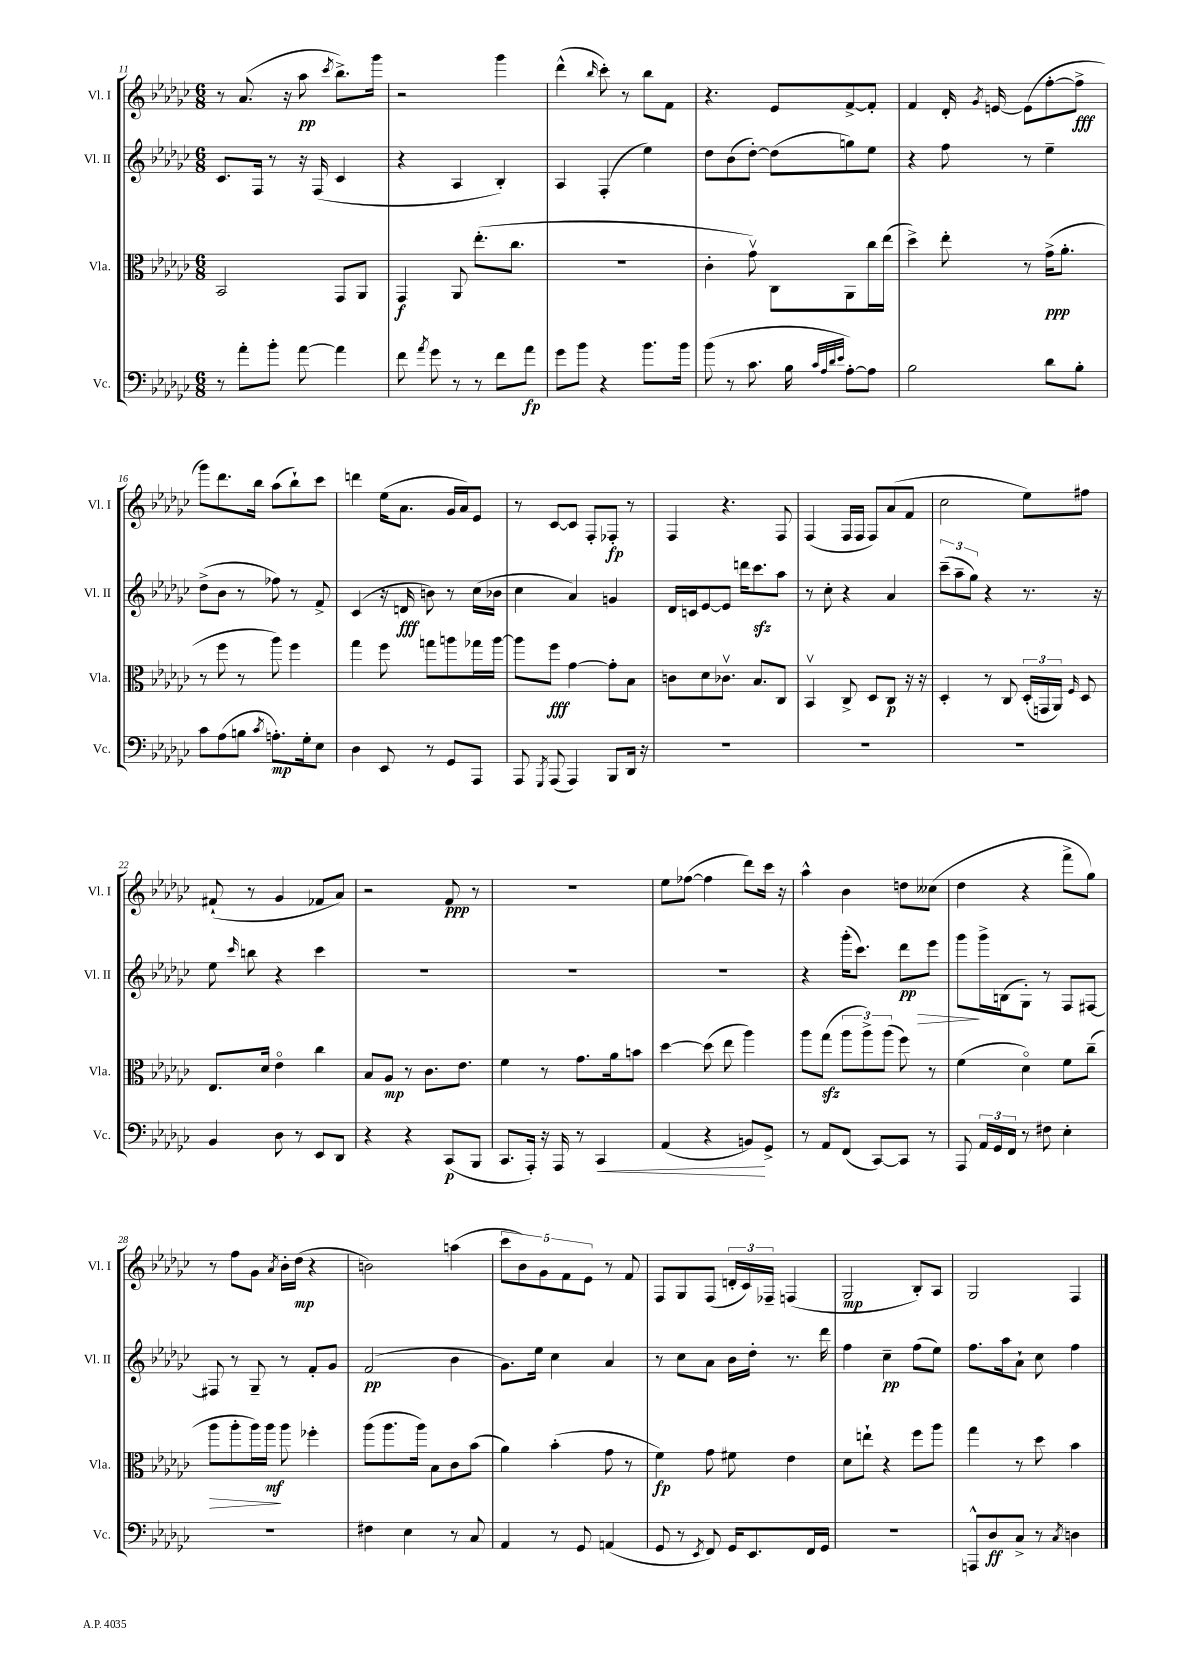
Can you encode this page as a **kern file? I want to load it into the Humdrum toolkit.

**kern	**dynam	**kern	**dynam	**kern	**dynam	**kern	**dynam
*part4	*part4	*part3	*part3	*part2	*part2	*part1	*part1
*staff4	*staff4	*staff3	*staff3	*staff2	*staff2	*staff1	*staff1
*I"Vc.	*	*I"Vla.	*	*I"Vl. II	*	*I"Vl. I	*
*I'Vc.	*	*I'Vla.	*	*I'Vl. II	*	*I'Vl. I	*
*clefF4	*	*clefC3	*	*clefG2	*	*clefG2	*
*k[b-e-a-d-g-c-]	*	*k[b-e-a-d-g-c-]	*	*k[b-e-a-d-g-c-]	*	*k[b-e-a-d-g-c-]	*
*M6/8	*	*M6/8	*	*M6/8	*	*M6/8	*
=11	=11	=11	=11	=11	=11	=11	=11
8r	.	2BB-/	.	8.c-/L	.	8r	.
8a-'\L	.	.	.	.	.	(8.a-/	.
.	.	.	.	16F/Jk	.	.	.
8b-'\J	.	.	.	8r	.	.	.
.	.	.	.	.	.	16r	.
[8a-\	.	.	.	16r	.	8aa-\	pp
.	.	.	.	(16F/	.	.	.
.	.	.	.	.	.	8qccc-/	.
4a-\]	.	8GG-/L	.	4c-/	.	8.bb-^\L)	.
.	.	8AA-/J	.	.	.	.	.
.	.	.	.	.	.	16ggg-\Jk	.
=12	=12	=12	=12	=12	=12	=12	=12
8f\	.	4GG-/	f	4r	.	2r	.
8qa-/	.	.	.	.	.	.	.
8g-\	.	.	.	.	.	.	.
8r	.	8AA-/	.	4A-/	.	.	.
8r	.	(8.ee-'\L	.	.	.	.	.
8f\L	.	.	.	4B-'/)	.	4ggg-\	.
.	.	8.cc-\J	.	.	.	.	.
8a-\J	fp	.	.	.	.	.	.
=13	=13	=13	=13	=13	=13	=13	=13
8g-\L	.	2.r	.	4A-/	.	(4ddd-^^\	.
8b-\J	.	.	.	.	.	.	.
.	.	.	.	.	.	16qqbb-/	.
4r	.	.	.	(4F'/	.	8ccc-'\)	.
.	.	.	.	.	.	8r	.
8.b-\L	.	.	.	4ee-\)	.	8bb-\L	.
.	.	.	.	.	.	8f\J	.
16b-\Jk	.	.	.	.	.	.	.
=14	=14	=14	=14	=14	=14	=14	=14
(8b-\	.	4c-'\	.	8dd-\L	.	4.r	.
8r	.	.	.	(8b-\	.	.	.
8.c-\	.	8g-v\)	.	[8dd-'\J)	.	.	.
.	.	8C-\L	.	(8dd-\L]	.	8e-/L	.
16B-\	.	.	.	.	.	.	.
32qqc-/LLL	.	.	.	.	.	.	.
32qqA-/	.	.	.	.	.	.	.
32qqd-/	.	.	.	.	.	.	.
32qqe-/JJJ	.	.	.	.	.	.	.
[8A-'\L)	.	8AA-\	.	8ggn\)	.	[8f^/	.
8A-\J]	.	16cc-\L	.	8ee-\J	.	8f'/J]	.
.	.	(16ee-\JJ	.	.	.	.	.
=15	=15	=15	=15	=15	=15	=15	=15
2B-\	.	4dd-^\)	.	4r	.	4f/	.
.	.	8ee-'\	.	8ff\	.	16d-'/	.
.	.	.	.	.	.	8qg-/	.
.	.	.	.	.	.	[16en/	.
.	.	8r	.	8r	.	(8e\L]	.
8d-\L	.	(16g-^\KL	ppp	4ee-~\	.	[8ff'\	.
.	.	8.a-'\J	.	.	.	.	.
8B-'\J	.	.	.	.	.	8ff^\J]	fff
!!LO:LB:g=z
=16	=16	=16	=16	=16	=16	=16	=16
8c-\L	.	8r	.	(8dd-^\L	.	8ggg-\L)	.
(8A-\	.	8ff\	.	8b-\J	.	8.ddd-\	.
8Bn\J	.	8r	.	8r	.	.	.
.	.	.	.	.	.	16bb-\Jk	.
8qc-/	.	.	.	.	.	.	.
8.An'\L)	mp	8aa-\)	.	8ff-X\)	.	(8aa-\L	.
.	.	4ff\	.	8r	.	8bb-`\)	.
16G-'\k	.	.	.	.	.	.	.
8E-\J	.	.	.	8f^/	.	8ccc-\J	.
=17	=17	=17	=17	=17	=17	=17	=17
4D-\	.	4gg-\	.	(4c-/	.	4dddn\	.
8EE-/	.	8ff\	.	16r	.	(16ee-\KL	.
.	.	.	.	16dn/	fff	8.a-\J	.
8r	.	8ggn\L	.	8bn\)	.	.	.
8GG-/L	.	8aan\	.	8r	.	16g-/LL	.
.	.	.	.	.	.	16a-/J)	.
8AAA-/J	.	16gg-X\L	.	(16cc-\LL	.	8e-/J	.
.	.	[16aa\JJ	.	16b-X\JJ	.	.	.
=18	=18	=18	=18	=18	=18	=18	=18
8AAA-/	.	8aa\L]	.	4cc-\	.	8r	.
8qGGG-/	.	.	.	.	.	.	.
(8AAA-/	.	8ff\J	fff	.	.	[8c-/L	.
4AAA-/)	.	[4g-\	.	4a-/)	.	8c-/J]	.
.	.	.	.	.	.	8F'/L	.
8BBB-/L	.	8g-'\L]	.	4gn/	.	8F-X'/J	fp
16DD-/Jk	.	8B-\J	.	.	.	8r	.
16r	.	.	.	.	.	.	.
=19	=19	=19	=19	=19	=19	=19	=19
2.r	.	8cn\L	.	16d-/LL	.	4F/	.
.	.	.	.	16cn/J	.	.	.
.	.	8d-\	.	[8e-/	.	.	.
.	.	8.c-Xv\J	.	8e-/J]	.	4.r	.
.	.	.	.	16dddn\KL	.	.	.
.	.	8.B-/L	.	8.ccc-zz\	.	.	.
.	.	8C-/J	.	8aa-\J	.	8F/	.
=20	=20	=20	=20	=20	=20	=20	=20
2.r	.	4BB-v/	.	8r	.	(4F/	.
.	.	.	.	8cc-'\	.	.	.
.	.	8C-^/	.	4r	.	16F/LL	.
.	.	.	.	.	.	16F/JJ	.
.	.	8D-/L	.	.	.	8F/L)	.
.	.	8C-/J	p	4a-/	.	(8a-/	.
.	.	16r	.	.	.	8f/J	.
.	.	16r	.	.	.	.	.
=21	=21	=21	=21	=21	=21	=21	=21
2.r	.	4D-'/	.	(12ccc-~\L	.	2cc-\	.
.	.	.	.	12aa-~\	.	.	.
.	.	.	.	12gg-\J)	.	.	.
.	.	8r	.	4r	.	.	.
.	.	8C-/	.	.	.	.	.
.	.	(24D-'/LL	.	8.r	.	8ee-\L)	.
.	.	24GGn/	.	.	.	.	.
.	.	24AA-/JJ)	.	.	.	.	.
.	.	16qqF/	.	.	.	.	.
.	.	8D-/	.	.	.	8ff#X\J	.
.	.	.	.	16r	.	.	.
!!LO:LB:g=z
=22	=22	=22	=22	=22	=22	=22	=22
4BB-/	.	8.E-/L	.	8ee-\	.	(8f#X`/	.
.	.	.	.	16qqccc-/	.	.	.
.	.	.	.	8bbn\	.	8r	.
.	.	16d-/Jk	.	.	.	.	.
8D-\	.	4e-\	.	4r	.	4g-/	.
8r	.	.	.	.	.	.	.
8EE-/L	.	4cc-\	.	4ccc-\	.	8f-X/L	.
8DD-/J	.	.	.	.	.	8a-/J)	.
=23	=23	=23	=23	=23	=23	=23	=23
4r	.	8B-/L	.	2.r	.	2r	.
.	.	8A-/J	mp	.	.	.	.
4r	.	8r	.	.	.	.	.
.	.	8.c-\L	.	.	.	.	.
(8CC-/L	p	.	.	.	.	8f/	ppp
.	.	8.e-\J	.	.	.	.	.
8BBB-/J	.	.	.	.	.	8r	.
=24	=24	=24	=24	=24	=24	=24	=24
8.CC-/L	.	4f\	.	2.r	.	2.r	.
16AAA-'/Jk)	.	.	.	.	.	.	.
16r	.	8r	.	.	.	.	.
16AAA-/	.	.	.	.	.	.	.
8r	.	8.g-\L	.	.	.	.	.
!	!LO:HP:b	!	!	!	!	!	!
4CC-/	<	.	.	.	.	.	.
.	.	16a-\k	.	.	.	.	.
.	.	8bn\J	.	.	.	.	.
=25	=25	=25	=25	=25	=25	=25	=25
(4AA-/	.	[4dd-\	.	2.r	.	8ee-\L	.
.	.	.	.	.	.	([8ff-X\J	.
4r	.	(8dd-\]	.	.	.	4ff-\]	.
.	.	8ee-\	.	.	.	.	.
8BBn/L)	.	4aa-\)	.	.	.	8ddd-\L)	.
8GG-^/J	[	.	.	.	.	16ccc-\Jk	.
.	.	.	.	.	.	16r	.
=26	=26	=26	=26	=26	=26	=26	=26
8r	.	8aa-\L	.	4r	.	4aa-^^\	.
8AA-/L	.	(8gg-zz\J	.	.	.	.	.
(8FF/J	.	12aa-\L	.	(16ggg-'\KL	.	4b-\	.
.	.	.	.	8.ccc-\J)	.	.	.
.	.	12aa-^\)	.	.	.	.	.
[8CC-/L)	.	.	.	.	.	.	.
.	.	(12aa-\J	.	.	.	.	.
!	!	!	!	!	!LO:HP:b	!	!
8CC-/J]	.	8ff\)	.	8ddd-\L	> pp	8ddn\L	.
8r	.	8r	.	8eee-\J	.	(8cc--X\J	.
=27	=27	=27	=27	=27	=27	=27	=27
8AAA-/	.	(4f\	.	8ggg-\L	.	4dd-\	.
24AA-/LL	.	.	.	16ggg-^\L	]	.	.
24GG-/	.	.	.	.	.	.	.
.	.	.	.	(16Bn\J	.	.	.
24FF/JJ	.	.	.	.	.	.	.
8r	.	4d-\)	.	8G-'\J)	.	4r	.
8F#X\	.	.	.	8r	.	.	.
4E-'\	.	8f\L	.	8F/L	.	8fff^\L	.
.	.	(8cc-~\J	.	[8F#X/J	.	8gg-\J)	.
!!LO:LB:g=z
=28	=28	=28	=28	=28	=28	=28	=28
!	!	!	!LO:HP:b	!	!	!	!
2.r	.	8aa-\L	>	8F#X/]	.	8r	.
.	.	8aa-'\	.	8r	.	8ff\L	.
.	.	16aa-\L)	.	8G-~/	.	8g-\J	.
.	.	16aa-\JJ	mf	.	.	.	.
.	.	.	.	.	.	8qa-/	.
.	.	8aa-\	]	8r	.	16b-'\LL	.
.	.	.	.	.	.	(16dd-\JJ	mp
.	.	4ff-X'\	.	8f'/L	.	4r	.
.	.	.	.	8g-/J	.	.	.
=29	=29	=29	=29	=29	=29	=29	=29
4F#X\	.	(8aa-\L	.	(2f/	pp	2bn\)	.
.	.	8.aa-\	.	.	.	.	.
4E-\	.	.	.	.	.	.	.
.	.	16aa-\Jk)	.	.	.	.	.
.	.	8B-\L	.	.	.	.	.
8r	.	8c-\	.	4b-\	.	(4aan\	.
8C-/	.	(8b-\J	.	.	.	.	.
=30	=30	=30	=30	=30	=30	=30	=30
4AA-/	.	4a-\)	.	8.g-\L)	.	10ccc-\L	.
.	.	.	.	.	.	10b-\)	.
.	.	.	.	16ee-\Jk	.	.	.
.	.	.	.	.	.	10g-\	.
8r	.	(4b-'\	.	4cc-\	.	.	.
.	.	.	.	.	.	10f\	.
8GG-/	.	.	.	.	.	.	.
.	.	.	.	.	.	10e-\J	.
(4AAn/	.	8g-\	.	4a-/	.	8r	.
.	.	8r	.	.	.	8f/	.
=31	=31	=31	=31	=31	=31	=31	=31
8GG-/	.	4f\)	fp	8r	.	8F/L	.
8r	.	.	.	8cc-\L	.	8G-/	.
8qEE-/	.	.	.	.	.	.	.
8FF/)	.	8g-\	.	8a-\J	.	(8F/J	.
16GG-/KL	.	8f#X\	.	16b-\LL	.	24dn'/LL	.
.	.	.	.	.	.	24c-/)	.
8.EE-/	.	.	.	16dd-'\JJ	.	.	.
.	.	.	.	.	.	24F-X~/JJ	.
.	.	4e-\	.	8.r	.	(4Fn/	.
16FF/L	.	.	.	.	.	.	.
16GG-/JJ	.	.	.	16ddd-\	.	.	.
=32	=32	=32	=32	=32	=32	=32	=32
2.r	.	8d-\L	.	4ff\	.	2G-/	mp
.	.	8een`\J	.	.	.	.	.
.	.	4r	.	4cc-~\	pp	.	.
.	.	8ff\L	.	(8ff\L	.	8B-'/L)	.
.	.	8aa-\J	.	8ee-\J)	.	8A-/J	.
=33	=33	=33	=33	=33	=33	=33	=33
8AAAn^^/L	.	4gg-\	.	8.ff\L	.	2G-/	.
8D-/	ff	.	.	.	.	.	.
.	.	.	.	16aa-\k	.	.	.
8C-^/J	.	8r	.	8a-`\J	.	.	.
8r	.	8dd-\	.	8cc-\	.	.	.
8qC-/	.	.	.	.	.	.	.
4Dn\	.	4b-\	.	4ff\	.	4F/	.
==	==	==	==	==	==	==	==
*-	*-	*-	*-	*-	*-	*-	*-
